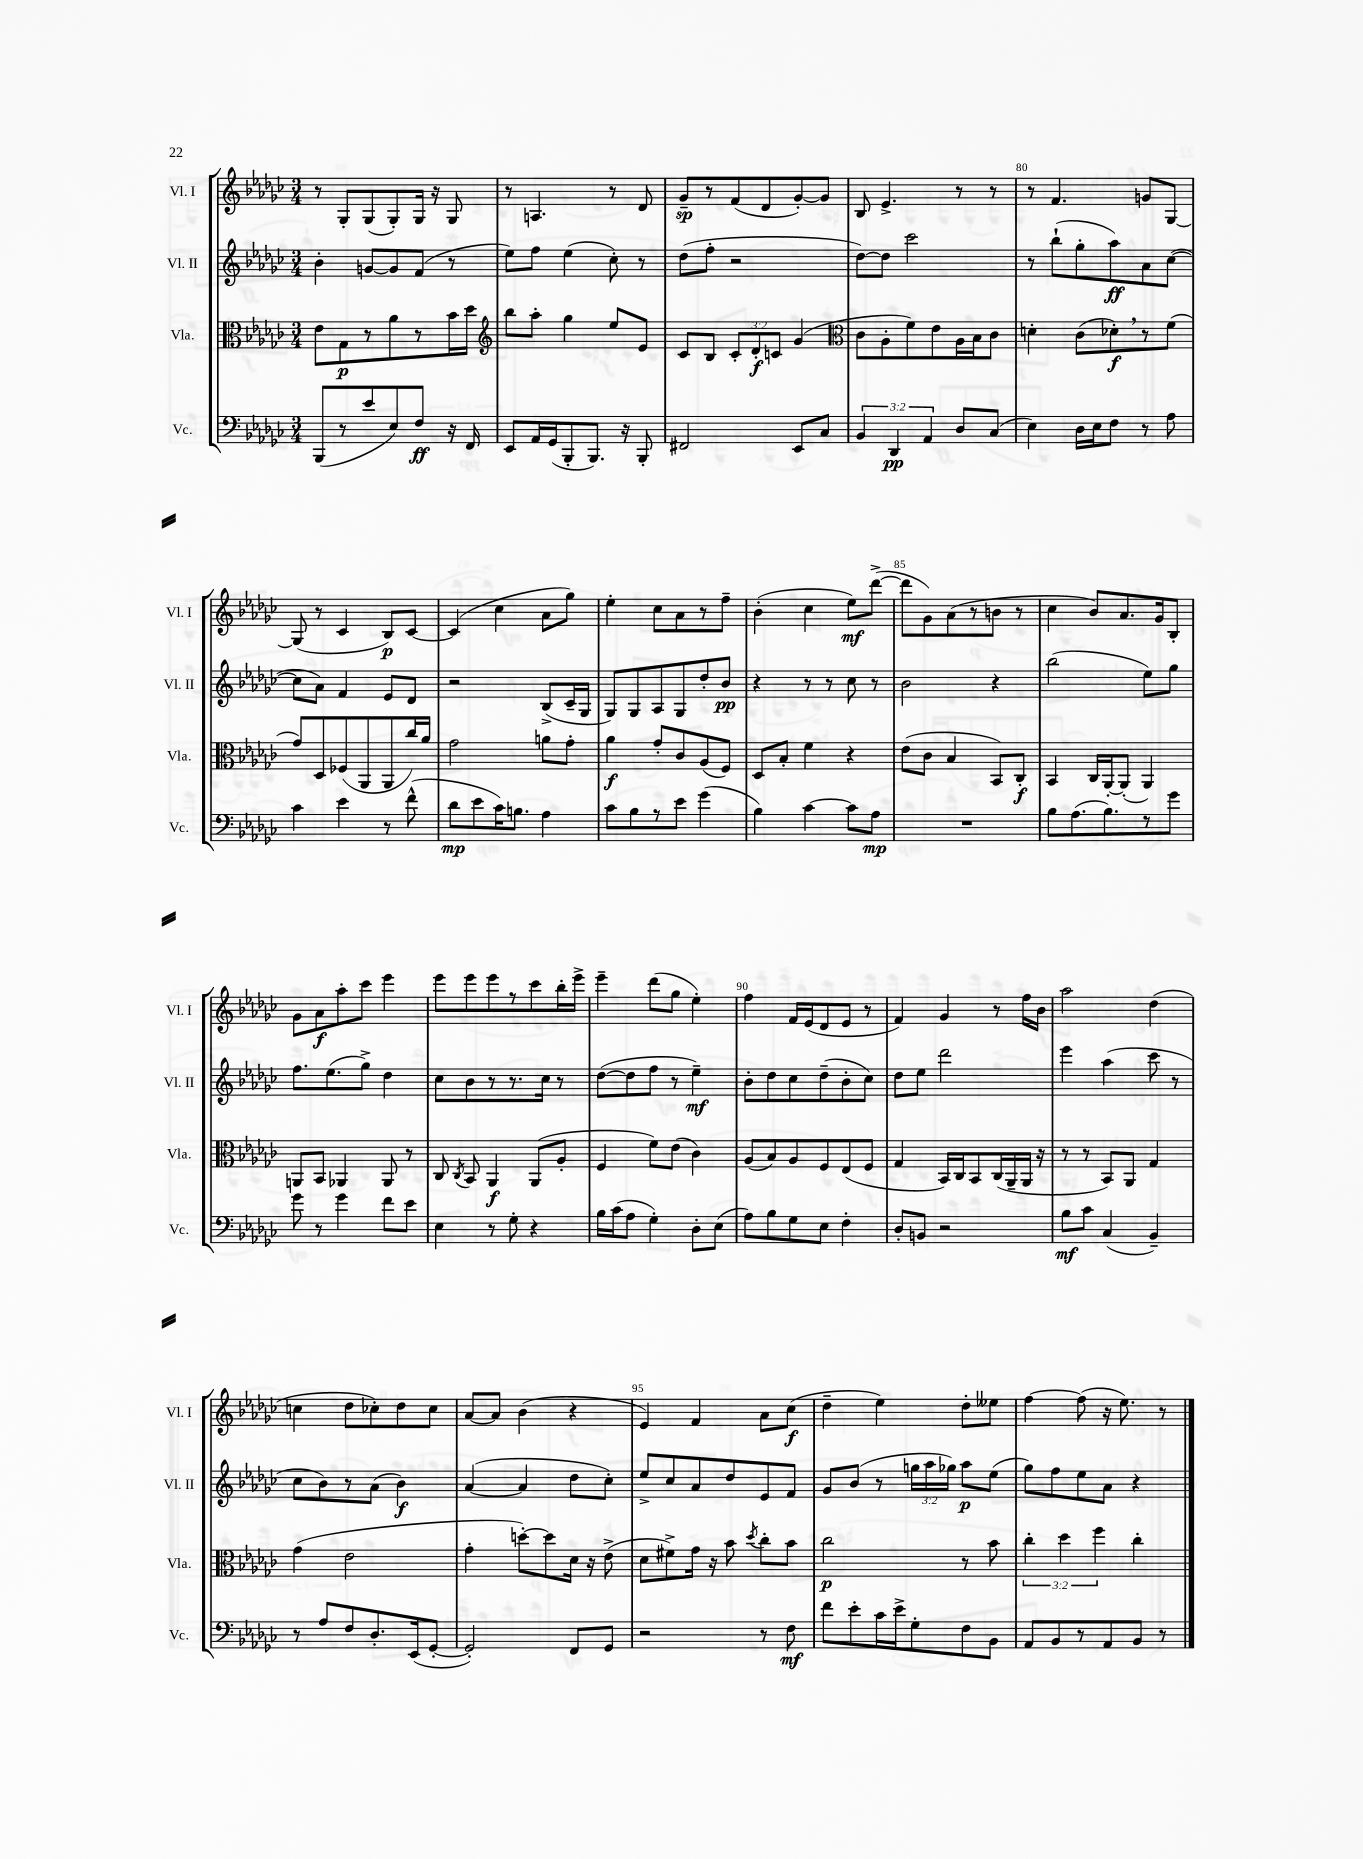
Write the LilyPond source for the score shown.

<<
\new StaffGroup <<
\new Staff = "s0" \with { instrumentName = "Vl. I" shortInstrumentName = "Vl. I" } {
    \clef treble \key ges \major \numericTimeSignature \time 3/4
    \autoBeamOff r8 ges8[-. ges8( ges8-.) ges16] r16 ges8 |
    r8 a4. r8 des'8 |
    ges'8[--\sp r8 f'8( des'8 ges'8~-.) ges'8] |
    bes8 ees'4.-> r8 r8 |
    r8 f'4. g'8[ ges8]~ |
    ges8( r8 ces'4 bes8[\p) ces'8]~ |
    ces'4( ces''4 aes'8[ ges''8]) |
    ees''4-. ces''8[ aes'8 r8 f''8]-- |
    bes'4-.( ces''4 ees''8[\mf) des'''8]~->( |
    des'''8[ ges'8) aes'8( r8 b'8] r8 |
    ces''4 bes'8[) aes'8. ges'16 bes8]-. |
    ges'8[ aes'8\f aes''8-. ces'''8] ees'''4 |
    ees'''8[ ees'''8 ees'''8 r8 ces'''8 bes''16-. ees'''16]-> |
    ees'''4-- des'''8[( ges''8] ees''4-.) |
    f''4 f'16[ ees'16( des'8 ees'8] r8 |
    f'4) ges'4 r8 f''16[ bes'16] |
    aes''2 des''4( |
    c''4 des''8[ ces''8-.) des''8 ces''8] |
    aes'8[~ aes'8] bes'4( r4 |
    ees'4) f'4 aes'8[ ces''8]\f( |
    des''4-- ees''4) des''8[-. eeses''8] |
    f''4~ f''8( r16 ees''8.) r8 \bar "|." |
}
\new Staff = "s1" \with { instrumentName = "Vl. II" shortInstrumentName = "Vl. II" } {
    \clef treble \key ges \major \numericTimeSignature \time 3/4 \override Staff.TupletNumber.text = #tuplet-number::calc-fraction-text
    \autoBeamOff bes'4-. g'8[~ g'8 f'8]( r8 |
    ees''8[) f''8] ees''4( ces''8-.) r8 |
    des''8[( f''8]-. r2 |
    des''8[~) des''8] ces'''2 |
    r8 bes''8[-!( ges''8-. aes''8\ff) aes'8 ces''8]~( |
    ces''8[ aes'8]) f'4 ees'8[ des'8] |
    r2 bes8[->( ces'16-- ges16] |
    ges8[) ges8 aes8 ges8 des''8-. bes'8]\pp |
    r4 r8 r8 ces''8 r8 |
    bes'2 r4 |
    bes''2( ees''8[) ges''8] |
    f''8.[ ees''8.( ges''8]->) des''4 |
    ces''8[ bes'8 r8 r8. ces''16] r8 |
    des''8[~( des''8 f''8] r8 ees''4--\mf) |
    bes'8[-. des''8 ces''8 des''8--( bes'8-. ces''8]) |
    des''8[ ees''8] des'''2 |
    ees'''4 aes''4( ces'''8 r8 |
    ces''8[ bes'8) r8 aes'8]( bes'4\f) |
    aes'4~( aes'4 des''8[ ces''8]-.) |
    ees''8[-> ces''8 aes'8 des''8 ees'8 f'8] |
    ges'8[ bes'8]( r8 \tuplet 3/2 { g''16[ aes''16 ges''16]) } aes''8[\p ees''8]( |
    ges''8[) f''8 ees''8 aes'8] r4 \bar "|." |
}
\new Staff = "s2" \with { instrumentName = "Vla." shortInstrumentName = "Vla." } {
    \clef alto \key ges \major \numericTimeSignature \time 3/4 \override Staff.TupletNumber.text = #tuplet-number::calc-fraction-text
    \autoBeamOff ees'8[ ges8\p r8 aes'8 r8 bes'16 des''16] |
    \clef treble bes''8[ aes''8]-. ges''4 ees''8[ ees'8] |
    ces'8[ bes8] \tuplet 3/2 { ces'8[-. des'8-.\f c'8] } ges'4( |
    \clef alto ces'8[ aes8-. f'8) ees'8 aes16 bes16 ces'8] |
    d'4-. ces'8[( des'8-.\f) \breathe r8 f'8]( |
    ges'8[) des8 fes8( aes,8 aes,8 ces''16) aes'16] |
    ges'2 a'8[ ges'8]-. |
    aes'4\f ges'8[-. ces'8 aes8( f8]) |
    des8[ bes8]-. f'4 r4 |
    ees'8[( ces'8] bes4 bes,8[) ces8]-.\f |
    bes,4 ces16[ aes,16~-. aes,8]-.( aes,4) |
    a,8[ bes,8] aes,4 aes,8 r8 |
    ces8 \acciaccatura { ces8 } bes,8 aes,4\f aes,8[( aes8]-. |
    f4 f'8[) ees'8]( ces'4) |
    aes8[( bes8) aes8 f8 ees8( f8] |
    ges4 bes,16[) ces16 bes,8 ces16( aes,16-- aes,16] r16 |
    r8 r8 bes,8[) aes,8] ges4 |
    ges'4( ees'2 |
    ges'4-. d''8[~-.) d''8 des'16] r16 ees'8->( |
    des'8[ fis'8->) ges'16] r16 bes'8 \acciaccatura { des''8 } ces''8[-. bes'8] |
    ces''2\p r8 bes'8 |
    \tuplet 3/2 { ces''4-. des''4 f''4 } ces''4-. \bar "|." |
}
\new Staff = "s3" \with { instrumentName = "Vc." shortInstrumentName = "Vc." } {
    \clef bass \key ges \major \numericTimeSignature \time 3/4 \override Staff.TupletNumber.text = #tuplet-number::calc-fraction-text
    \autoBeamOff bes,,8[( r8 ees'8 ees8) f8]\ff r16 f,16 |
    ees,8[ aes,16 ges,16( bes,,8-. bes,,8.]) r16 bes,,8-. |
    fis,2 ees,8[ ces8] |
    \tuplet 3/2 { bes,4 des,4\pp aes,4 } des8[ ces8]( |
    ees4) des16[ ees16 f8] r8 aes8 |
    ces'4 ees'4 r8 f'8-^( |
    des'8[\mp ees'8 ces'16) b8.] aes4 |
    ces'8[ bes8 r8 ees'8] ges'4( |
    bes4) ces'4~ ces'8[ aes8]\mp |
    R2. |
    bes8[ aes8.( bes8.) r8 ges'8] |
    ges'8 r8 ges'4 f'8[ ees'8] |
    ees4 r8 ges8-. r4 |
    bes16[ ces'16( aes8] ges4-.) des8[-. ees8]( |
    aes8[) bes8 ges8 ees8] f4-. |
    des8[-. b,8] r2 |
    bes8[\mf ces'8] ces4( bes,4--) |
    r8 aes8[ f8 des8.-. ees,16( ges,8]~-. |
    ges,2-.) f,8[ ges,8] |
    r2 r8 f8\mf |
    f'8[ ees'8-. ces'16 ees'16-> ges8-. f8 bes,8] |
    aes,8[ bes,8 r8 aes,8 bes,8] r8 \bar "|." |
}
>>
>>
\layout { \context { \Score currentBarNumber = #76 \override BarNumber.break-visibility = ##(#f #t #t) barNumberVisibility = #(every-nth-bar-number-visible 5) } }
